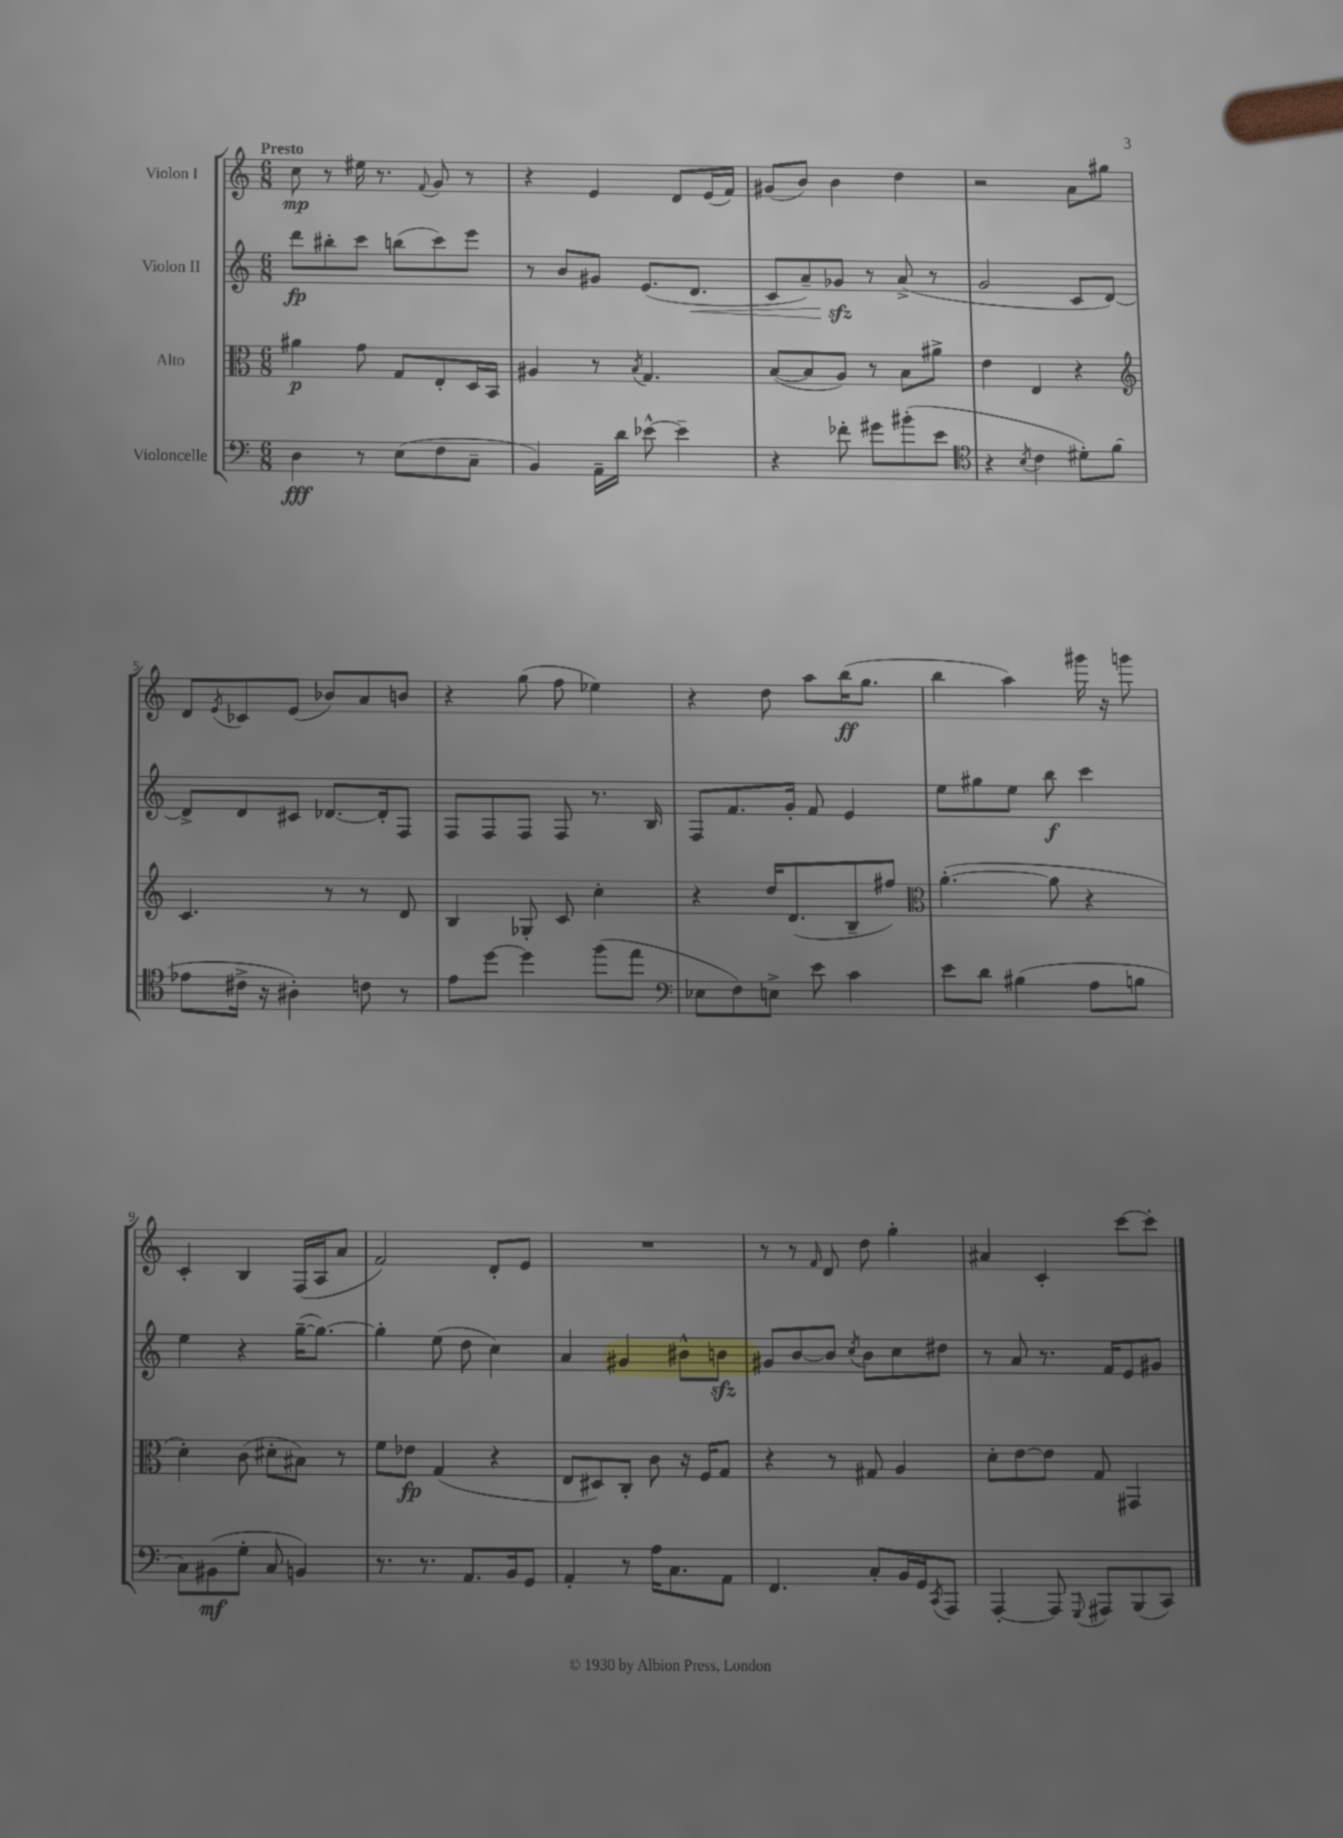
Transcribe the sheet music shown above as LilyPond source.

<<
\new StaffGroup <<
\new Staff = "s0" \with { instrumentName = "Violon I" } {
    \clef treble \key c \major \numericTimeSignature \time 6/8 \tempo "Presto"
    c''8\mp r8 eis''16 r8. \appoggiatura { f'8 } g'8 r8 |
    r4 e'4 d'8 e'16( f'16) |
    gis'8( b'8) b'4 d''4 |
    r2 a'8 gis''8 |
    d'8 \acciaccatura { e'8 } ces'8 e'8( bes'8) a'8 b'8 |
    r4 g''8( f''8 ees''4) |
    r4 d''8 a''8 b''16\ff( g''8. |
    b''4 a''4) gis'''16 r16 g'''8 |
    c'4-. b4 f16( a16 a'8 |
    f'2) d'8-. e'8 |
    R2. |
    r8 r8 \grace { f'16 } d'8 d''8 g''4-. |
    ais'4 c'4-. c'''8~ c'''8-. \bar "|." |
}
\new Staff = "s1" \with { instrumentName = "Violon II" } {
    \clef treble \key c \major \numericTimeSignature \time 6/8
    d'''8\fp bis''8-. c'''8 b''8( c'''8) e'''8 |
    r8 b'8 gis'8 e'8.( d'8.\< |
    c'8 a'8--) ges'8\sfz\! r8 a'8->( r8 |
    g'2 c'8 d'8~) |
    d'8-> d'8 cis'8 des'8.~ des'16-. f8 |
    f8 f8 f8 f8 r8. b16 |
    f8 f'8. g'16-. f'8 e'4 |
    e''8 gis''8 e''8 b''8\f c'''4 |
    e''4 r4 g''16~--( g''8.~) |
    g''4-. e''8( d''8 c''4) |
    a'4 gis'4 bis'8-^ b'8\sfz |
    gis'8 b'8~ b'8 \acciaccatura { c''8 } b'8 c''8 dis''8 |
    r8 a'8 r8. f'16 e'8 gis'8 \bar "|." |
}
\new Staff = "s2" \with { instrumentName = "Alto" } {
    \clef alto \key c \major \numericTimeSignature \time 6/8
    ais'4\p g'8 g8 e8-. d16 b,16 |
    ais4 r8 \acciaccatura { b8 } g4. |
    b8~( b8 a8) r8 b8 ais'8-> |
    e'4 e4 r4 |
    \clef treble c'4. r8 r8 d'8 |
    b4 ges8-. c'8 c''4-. |
    r4 d''16 d'8.( b8-- fis''8) |
    \clef alto a'4.~-.( a'8 r4 |
    d'4-.) c'8( dis'8-. bis8) r8 |
    f'8 ees'8\fp g4( r4 |
    e8 dis8) c8-. c'8 r16 f16 g8 |
    r4 r8 gis8 a4 |
    d'8-. e'8~ e'8 g8 gis,4 \bar "|." |
}
\new Staff = "s3" \with { instrumentName = "Violoncelle" } {
    \clef bass \key c \major \numericTimeSignature \time 6/8
    d4\fff r8 e8( f8 c8-- |
    b,4) a,16-- d'16 ees'8~-^ ees'4-- |
    r4 fes'8-. gis'8 bis'8-.( e'8 |
    \clef tenor r4 \acciaccatura { b8 } c'4 dis'8-.) f'8( |
    ees'8 cis'16-> r16 ais4-.) c'8 r8 |
    e'8 d''8~ d''4 f''8( e''8 |
    \clef bass ees8 f8) e8-> e'8 c'4 |
    e'8 d'8 bis4( a8 b8 |
    c8) bis,8\mf( g8-. c8 b,4) |
    r8. r8. a,8. b,16 g,8 |
    a,4-. r8 a16 c8. a,8 |
    f,4. c8-. b,16 g,16 \acciaccatura { c,8 } a,,8 |
    a,,4~-. a,,8 \appoggiatura { g,,8 } ais,,8 b,,8( c,8) \bar "|." |
}
>>
>>
